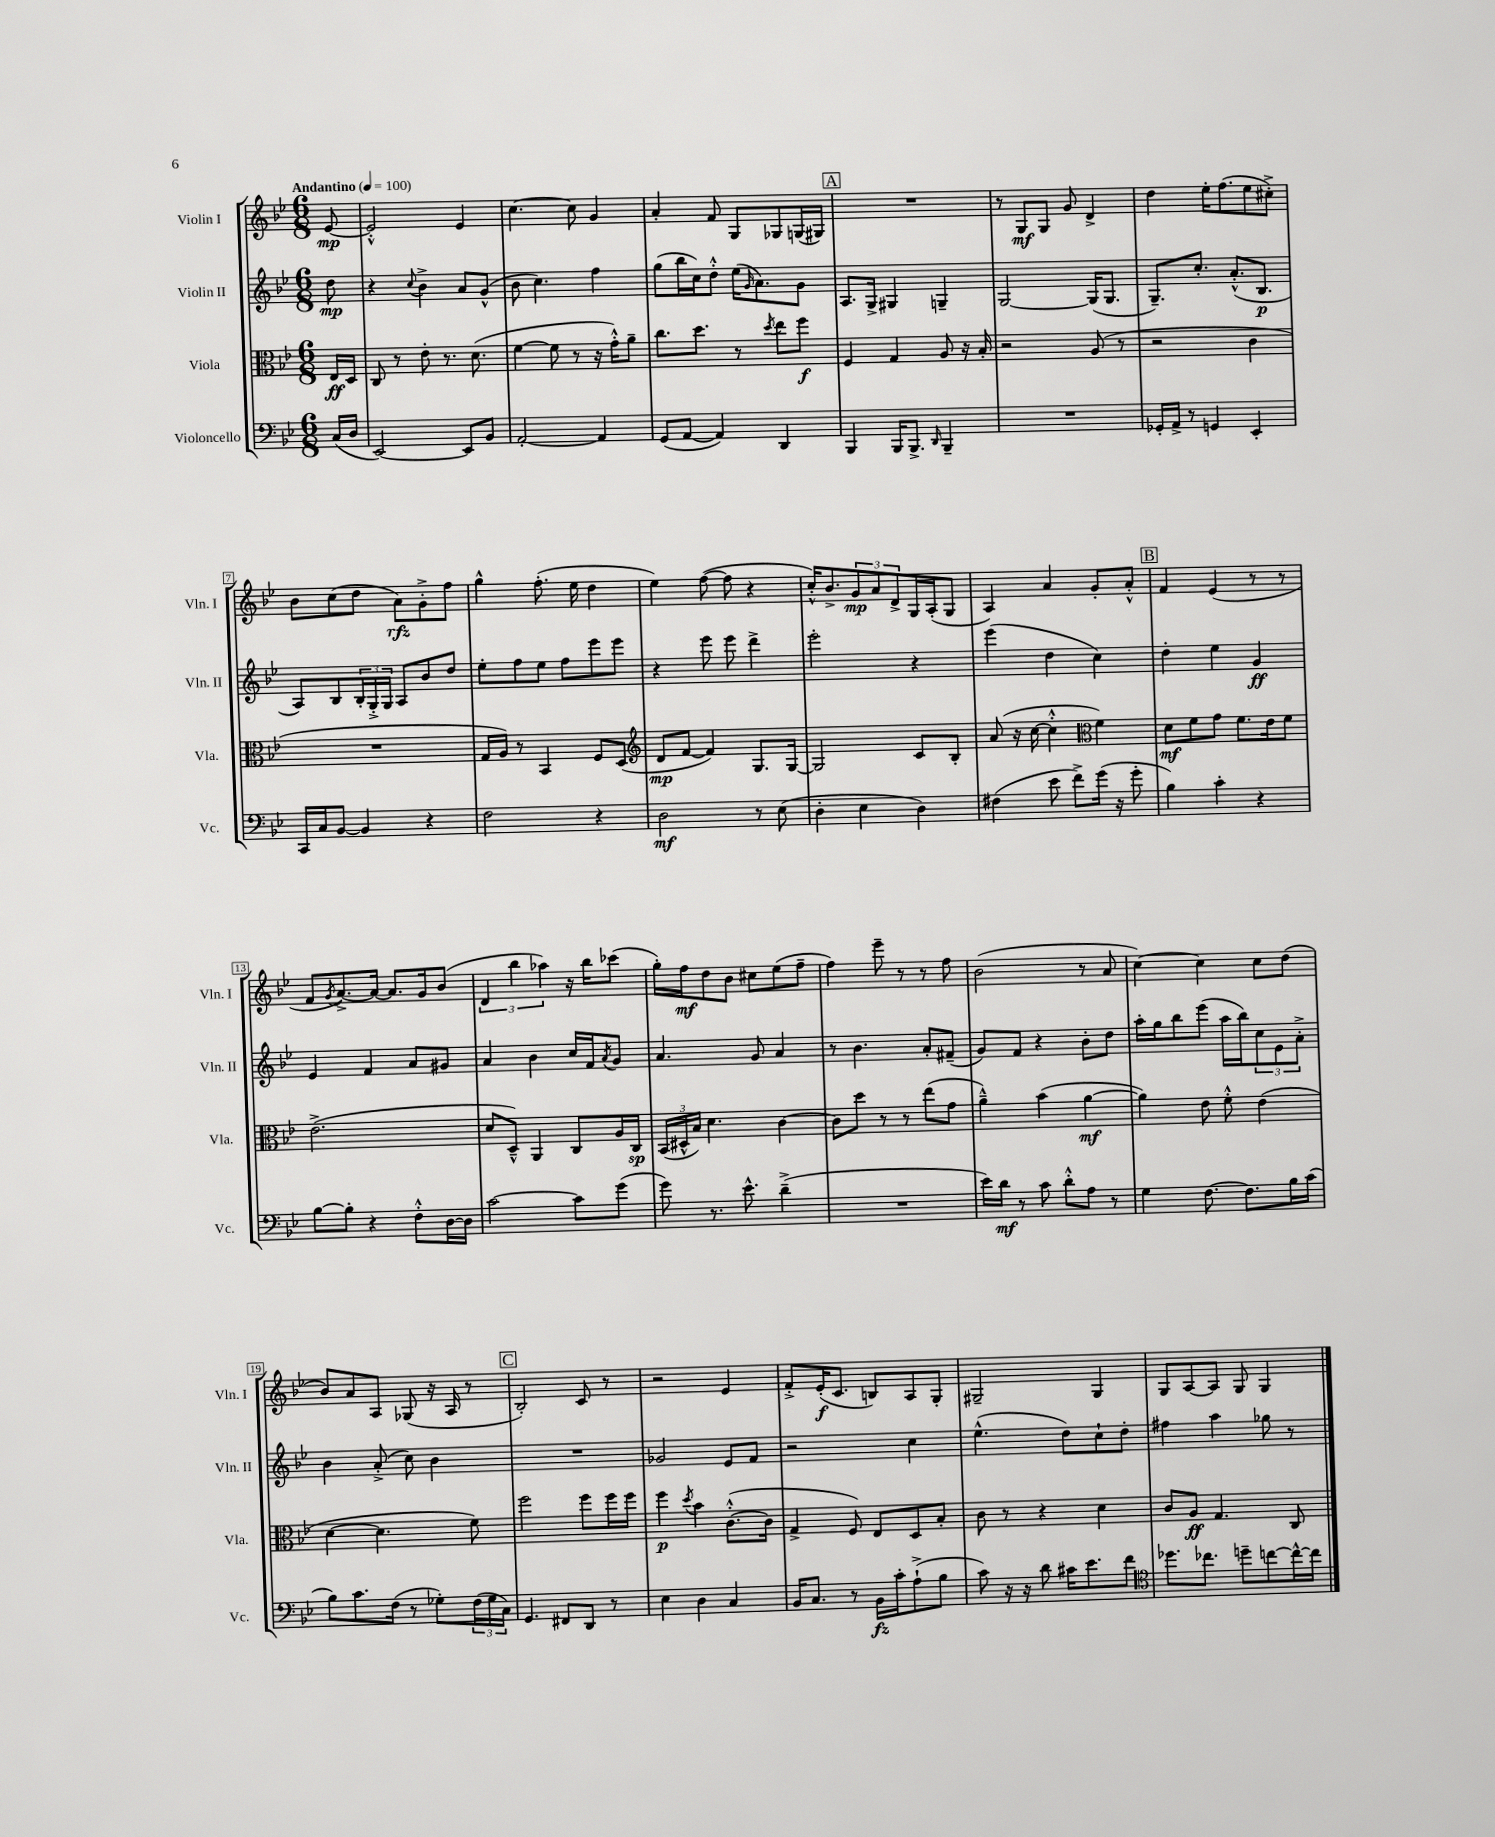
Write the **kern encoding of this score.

**kern	**kern	**kern	**kern
*staff4	*staff3	*staff2	*staff1
*clefF4	*clefC3	*clefG2	*clefG2
*k[b-e-]	*k[b-e-]	*k[b-e-]	*k[b-e-]
*M6/8	*M6/8	*M6/8	*M6/8
*MM100	*MM100	*MM100	*MM100
(16C/LL	16E-/LL	8dd\	[8e-/
16D/JJ	16D/JJ	.	.
=	=	=	=
[2EE-/)	8C/	4r	2e-'^^/]
.	8r	.	.
.	.	8qqcc/	.
.	8e-'\	4b-^\	.
.	8.r	.	.
8EE-/]L	.	8a/L	4e-/
.	(8.d\	.	.
8BB-/J	.	(8g^^/J	.
=	=	=	=
[2AA'/	[4f\	8b-\	[4.cc\
.	.	4.cc\)	.
.	8f\]	.	.
.	8r	.	8cc\]
4AA/]	16r	4ff\	4g/
.	16g'^^\LK)	.	.
.	8a~\J	.	.
=	=	=	=
(8GG/L	8.cc\L	(8gg\L	4a'/
[8AA/J	.	16bb-\L	.
.	8.dd\J	16cc\J)	.
4AA/])	.	8dd'^^\J	8f/
.	8r	(16ee-\LK	8G/L
.	.	16qqg/	.
.	.	8.a\)	.
.	8qdd/	.	.
4DD/	8ee-\L	.	8G-/
.	8ff\J	8g\J	(16G/L
.	.	.	16G#/JJ)
=	=	=	=
4BBB-/	4F/	8.A/L	2.r
.	.	16G^/Jk	.
16BBB-/LK	4G/	4G#/	.
8.BBB-^/J	.	.	.
16qqDD/	.	.	.
4BBB-~/	8A/	4G~/	.
.	16r	.	.
.	16B-'/	.	.
=	=	=	=
2.r	2r	[2G/	8r
.	.	.	8G/L
.	.	.	8G/J
.	.	.	8g/
.	(8A/	(16G/]LK	4d^/
.	.	8.G/J	.
.	8r	.	.
=	=	=	=
16GG-'/LL	2r	8.G~/L)	4dd\
16AA^/JJ	.	.	.
8r	.	.	.
.	.	8.cc'/J	.
4GG/	.	.	16ee-'\LK
.	.	.	(8.ff\
.	.	(8.a'^^/L	.
4EE-'/	4c\	.	8ee-\
.	.	8.B-/J	.
.	.	.	8cc#'^\J)
=	=	=	=
16CC/LL	2.r	8A/L)	8b-\L
16C/J	.	.	.
[8BB-/J	.	8B-/	(8cc\
4BB-/]	.	24B-'/L	8dd\J
.	.	24G'^/	.
.	.	24G/JJ	.
.	.	8A/L	8a\L)
4r	.	8b-/	8g'^\
.	.	8dd/J	8ff\J
=	=	=	=
2F\	16G/LL	8ee-'\L	4gg^^\
.	16A/JJ)	.	.
.	8r	8ff\	.
.	4BB-/	8ee-\J	(8.ff'\
.	.	8ff\L	.
.	.	.	16ee-\
4r	8F/L	8eee-\	4dd\
.	(8D/J	8eee-\J	.
=	=	=	=
*	*clefG2	*	*
2D\	8d/L	4r	4ee-\)
.	[8f/J	.	.
.	4f/])	8eee-\	([8ff\
.	.	8eee-\	8ff\]
8r	8.G/L	4ddd^\	4r
(8E-\	.	.	.
.	[16G/Jk	.	.
=	=	=	=
4D'\	2G/]	2eee-'\	16cc'^^/LK)
.	.	.	8.b-^/
4E-\	.	.	12g/
.	.	.	12a/
.	.	.	12d^/
4D\)	8c/L	4r	16G/L
.	.	.	(16A'/J
.	8B-'/J	.	8G/J
=	=	=	=
(4F#\	(8a/	(4eee-\	4A/)
.	16r	.	.
.	[16cc\	.	.
8e-\	4cc'^^\]	4dd\	4a/
8f^\L)	.	.	.
*	*clefC3	*	*
(16g\Jk	4f\)	4cc\)	8g'/L
16r	.	.	.
8g'\	.	.	8a'^^/J
=	=	=	=
4B-\)	8d\L	4dd'\	4f/
.	8f\	.	.
4c'\	8g\J	4ee-\	(4e-/
.	8.f\L	.	.
4r	.	4g/	8r
.	16e-\k	.	.
.	8f\J	.	8r
=	=	=	=
[8B-\L	(2.e-^\	4e-/	8f/L
.	.	.	8qg/
8B-'\]J	.	.	[8.a^/)
4r	.	4f/	.
.	.	.	16a/_Jk
.	.	.	8.a/]L
8F'^^\L	.	8a/L	.
.	.	.	16g/k
[16D\L	.	8g#/J	(8b-/J
16D\]JJ	.	.	.
=	=	=	=
[2c\	8d/L	4a/	6d/
.	8D~^^/J)	.	.
.	.	.	6bb-\
.	4AA/	4b-\	.
.	.	.	6aa-\)
8c\]L	8C/L	16cc/LL	16r
.	.	16f/J	16bb-\LK
.	.	8qa/	.
(8g\J	16A/L	8g/J	(8ccc-\J
.	16C/JJ	.	.
=	=	=	=
8g\)	(24BB-/LL	4.a/	16gg'\LL)
.	24D#^^/	.	.
.	.	.	16ff\J
.	24B-/JJ)	.	.
8.r	4.d\	.	8dd\
.	.	.	8b-\J
8.e-^^\	.	.	.
.	.	8g/	8cc#\L
(4d~^\	[4c\	4a/	(8ee-\
.	.	.	8ff~\J
=	=	=	=
2.r	8c\]L	8r	4ff\)
.	8dd\J	4.b-\	.
.	8r	.	8eee-~\
.	8r	.	8r
.	(8ee-\L	8a'/L	8r
.	8g\J	(8f#~/J	8ff\
=	=	=	=
16e-\LL)	4a~^^\)	8g/L)	(2b-\
16d\JJ	.	.	.
8r	.	8f/J	.
8c\	(4b-\	4r	.
8d'^^\L	.	.	.
8A\J	[4a\	8b-'\L	8r
8r	.	8dd\J	8a/
=	=	=	=
4G\	4a\])	16aa'\LL	[4cc\)
.	.	16gg\J	.
.	.	8bb-\	.
[8.F\	8e-\	(8eee-\J	4cc\]
.	8f'^^\	16aa\LL	.
8.F\]L	.	16bb-\J)	.
.	(4e-\	12cc\	8cc\L
.	.	12e-\	.
16B-\L	.	.	(8dd\J
.	.	12a'^\J	.
(16c\JJ	.	.	.
=	=	=	=
8B-\L)	[4d\	4b-\	8b-/L)
8.c\	.	.	8a/
.	4.d\]	(8a'^/	8A/J
(16F\Jk	.	.	.
8r	.	8cc\)	(8G-/
8G-'\L)	.	4b-\	16r
.	.	.	16A/
(24F\L	8f\)	.	8r
24G-\	.	.	.
24C\JJ)	.	.	.
=	=	=	=
4.GG/	2ff\	2.r	2B-'/)
8FF#/L	.	.	.
8DD/J	8ff\L	.	8c/
8r	16ff\L	.	8r
.	16ff\JJ	.	.
=	=	=	=
4E-\	4ff\	2g-/	2r
.	8qdd/	.	.
4D\	4b-\	.	.
4C/	([8.c'^^\L	8e-/L	4e-/
.	.	8f/J	.
.	16c\]Jk	.	.
=	=	=	=
16BB-/LK	4G^/	2r	8f'^/L
8.C/J	.	.	.
.	.	.	(16e-'/K
.	.	.	8.c/J
8r	8F/)	.	.
16BB-\LL	8E-/L	.	8B/L)
16c'\J	.	.	.
(8A`^\	8D/	4cc\	8A/
8B-\J	8B-'/J	.	8G'/J
=	=	=	=
8c\)	8c\	(4.ee-^^\	2G#~/
16r	8r	.	.
16r	.	.	.
8d\	4r	.	.
16c#\LK	.	8dd\L)	.
8.e-\	.	.	.
.	4d\	8cc`\	4G#/
8f\J	.	8dd'\J	.
=	=	=	=
*clefC4	*	*	*
8.dd-\L	8c/L	4ff#\	8G/L
.	8A/J	.	[8A/
8.cc-\J	.	.	.
.	4.G/	4aa\	8A/]J
8dd~\L	.	.	8G/
[8cc\	.	8gg-\	4G/
16cc^^\_L	8C/	8r	.
16cc\]JJ	.	.	.
==	==	==	==
*-	*-	*-	*-
